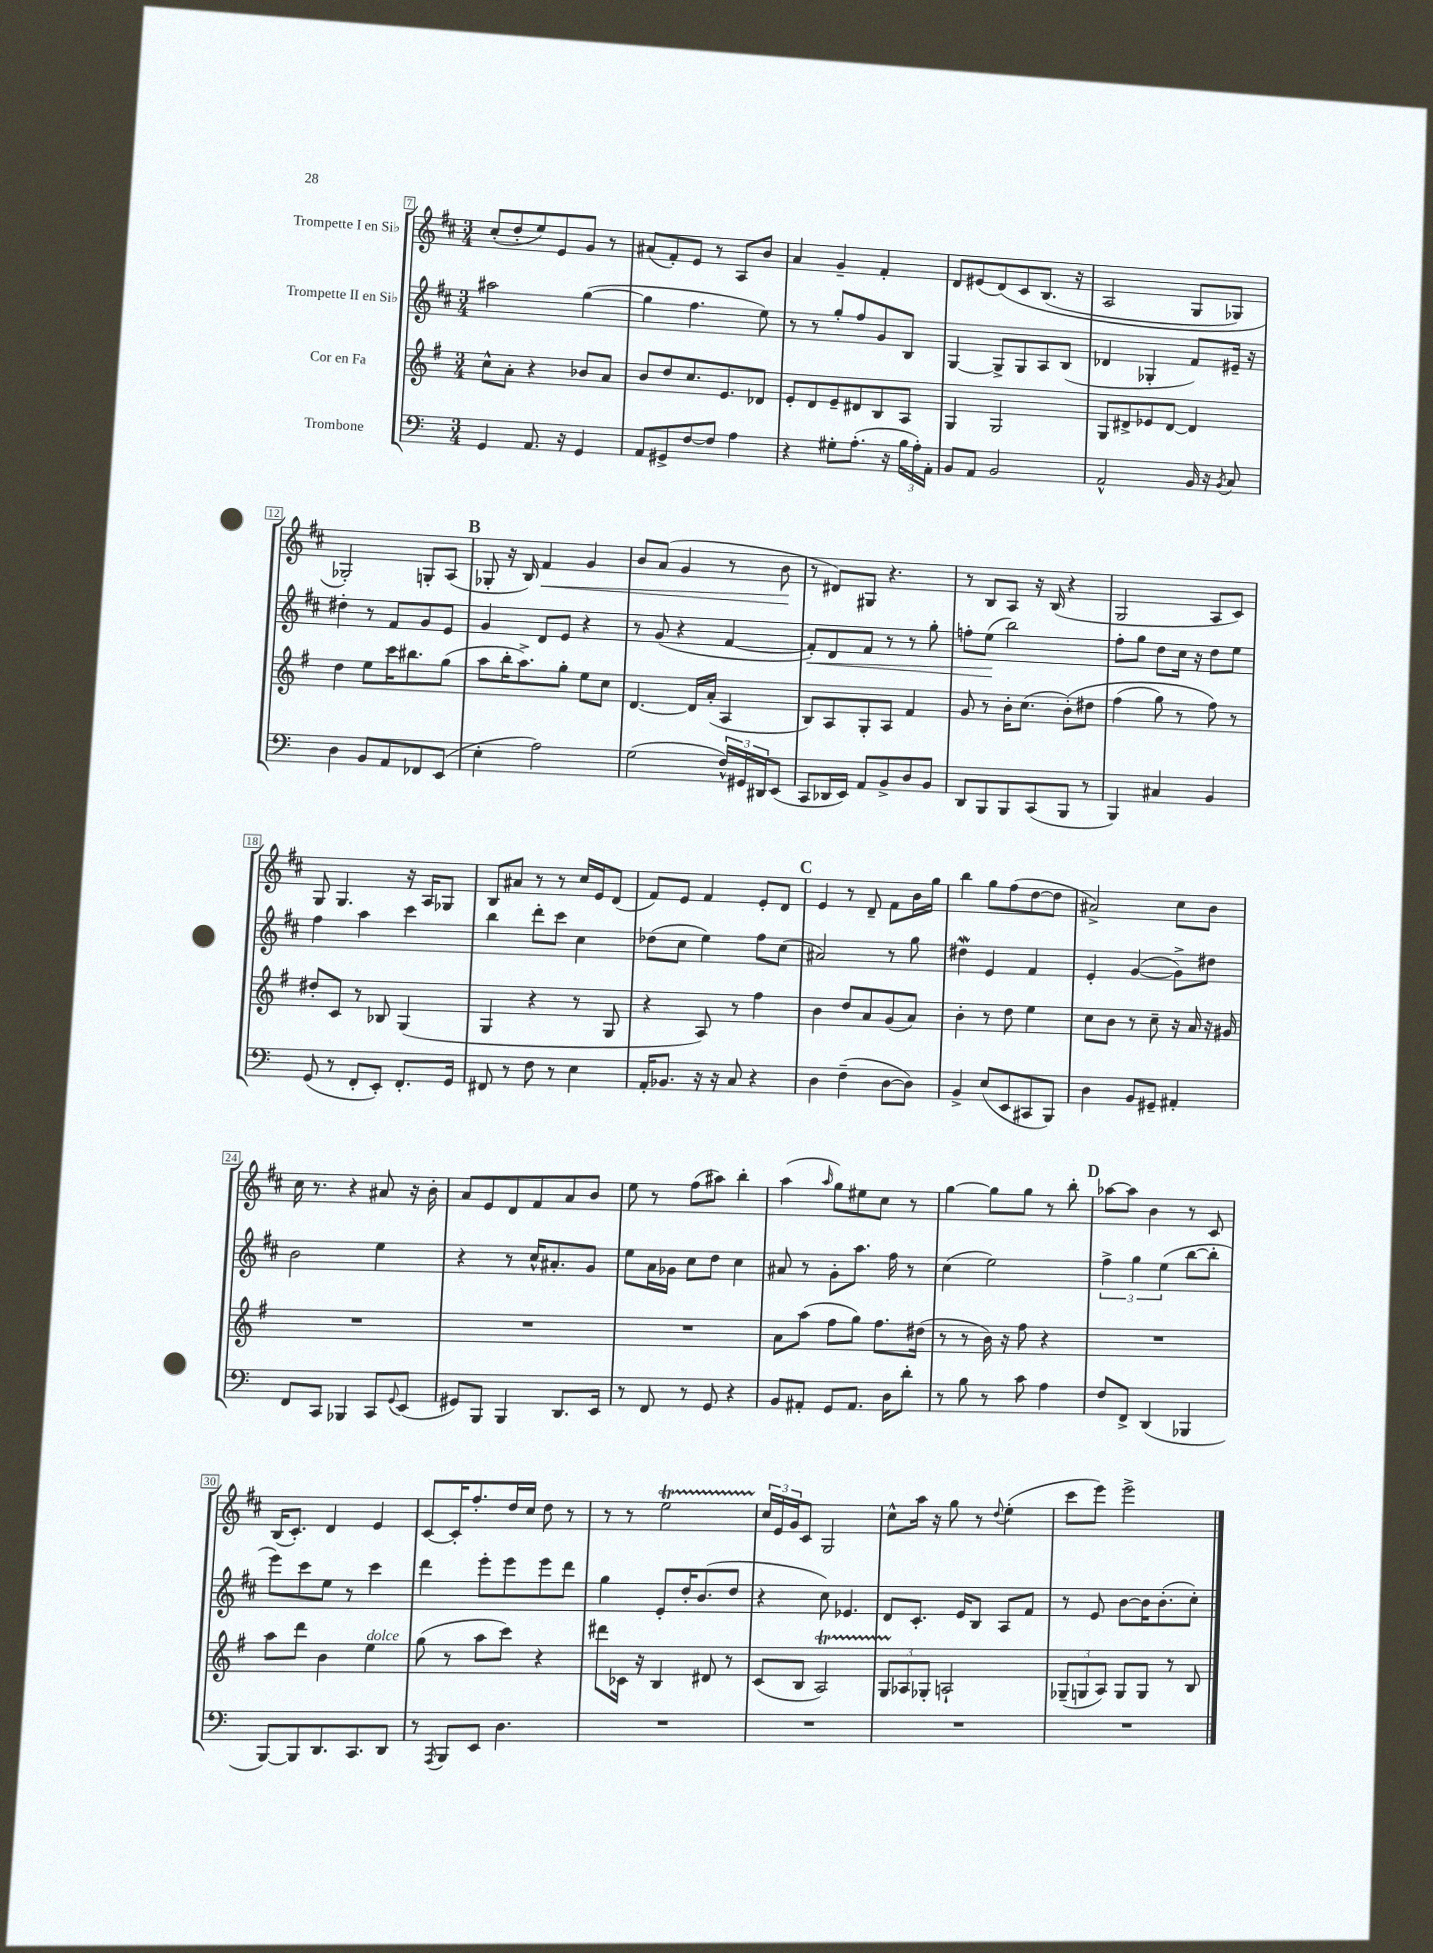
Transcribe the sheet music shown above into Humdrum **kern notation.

**kern	**kern	**kern	**kern
*staff4	*staff3	*staff2	*staff1
*clefF4	*clefG2	*clefG2	*clefG2
*k[]	*k[f#]	*k[f#c#]	*k[f#c#]
*M3/4	*M3/4	*M3/4	*M3/4
4GG	8cc^^	2aa#	(8cc#'
.	8a'	.	8dd'
8.AA	4r	.	8ee)
.	.	.	8e
16r	.	.	.
4GG	8b-	([4gg	8g
.	8a	.	8r
=	=	=	=
8AA	8b	4gg]	(8a#
8GG#^	8dd	.	8f#')
[8F	8.cc	4.ff#	8e
8F]	.	.	8r
.	8.e	.	.
4A	.	.	8A
.	8d-	8ee)	8b
=	=	=	=
4r	8e'	8r	4a
.	8d	8r	.
8G#'	8e~	8gg'	4g~
(8.A'	8d#	8ff#	.
.	8B	8g	4f#'
16r	.	.	.
24B	8A	8B	.
24A')	.	.	.
24AA'	.	.	.
=	=	=	=
8BB	4G	[4G	8d
8AA	.	.	(8e#
2BB	2G	8G^]	&(8d)
.	.	8G	8c#
.	.	8A	(8.B
.	.	(8B	.
.	.	.	16r
=	=	=	=
2AA^^	8G	4d-	2A
.	8d#^	.	.
.	8e-	4G-'	.
.	[8d#	.	.
16BB	4d#]	8f#)	8G
16r	.	.	.
8qBB	.	.	.
8C	.	16e#~	8G-)
.	.	16r	.
=	=	=	=
4D	4dd	4dd#'	2G-'&)
8BB	8ee	8r	.
8AA	16ccc	8f#	.
.	8.bb#	.	.
8FF-	.	8g	8G'
(8EE	(8gg	8e	(8A
=	=	=	=
4E'	8aa	4g	8G-'
.	16bb'	.	16r
.	8.aa^)	.	16B)
2A)	.	8d	4f#
.	8gg'	8e	.
.	8ee	4r	4g
.	8cc	.	.
=	=	=	=
(2G	[4.d	8r	8b
.	.	(8g	(8a
.	.	4r	4g
.	16d]	.	.
.	(16a'	.	.
24F^^)	4A	[4f#	8r
24GG#	.	.	.
24DD#	.	.	.
(8EE	.	.	8b
=	=	=	=
8CC	8B)	8f#'])	8r
16DD-	8A	8d	8d#)
16EE)	.	.	.
8AA	8G'	8f#	8G#
8BB^	8A	8r	4.r
8D	4f#	8r	.
8BB	.	8gg'	.
=	=	=	=
8DD	8g	8ff'	8r
8BBB	8r	(8ee	8B
8BBB	16b'	2bb)	8A
.	(8.cc	.	.
(8CC	.	.	16r
.	.	.	(16B
8BBB	&(8b')	.	4r
8r	8dd#	.	.
=	=	=	=
4BBB)	(4ff#	8ff#'	2G
.	.	8gg	.
4C#	8gg)	8dd	.
.	8r	16cc#	.
.	.	16r	.
4BB	8ff#&)	8dd	8A
.	8r	8ee	8c#)
=	=	=	=
(8GG	8dd#'	4ff#	8G
8r	8c	.	4.G
8FF'	8r	4aa	.
8EE')	8B-	.	.
8.FF'	(4G	4ccc#	16r
.	.	.	16A
.	.	.	8G-
16GG	.	.	.
=	=	=	=
8FF#	4G	4bb	8B
8r	.	.	8a#
8F	4r	8ddd'	8r
8r	.	8ccc#	8r
4E	8r	4cc#	16cc#
.	.	.	16e
.	8G	.	(8d
=	=	=	=
16AA'	4r	(8dd-	8f#)
8.BB-	.	.	.
.	.	8cc#	8e
16r	8A)	4ee)	4f#
16r	.	.	.
8C	8r	.	.
4r	4ff#	8ff#	8e'
.	.	(8cc#	8d
=	=	=	=
4D	4b	2a#)	4e
(4F~	8dd	.	8r
.	8a	.	8d~
[8D	(8g	8r	8f#
8D])	8a)	8gg	16b
.	.	.	16gg
=	=	=	=
4BB^	4b'	4dd#	4bb
(8E	8r	4e	8gg
8EE	8dd	.	(8ff#
8CC#	4ee	4f#	[8dd
8BBB)	.	.	8dd]
=	=	=	=
4D	8cc	4e'	2a#^)
.	8b	.	.
8BB	8r	([4g	.
8GG#~	8cc~	.	.
4AA#'	16r	8g^])	8cc#
.	16a	.	.
.	16r	8dd#	8b
.	16g#	.	.
=	=	=	=
8FF	2.r	2b	16cc#
.	.	.	8.r
8CC	.	.	.
4BBB-	.	.	4r
8CC	.	4ee	8a#
8qqGG	.	.	.
(8EE	.	.	16r
.	.	.	16b'
=	=	=	=
8GG#)	2.r	4r	8a
8BBB	.	.	8e
4BBB	.	8r	8d
.	.	16cc#^^	8f#
.	.	8.a#'	.
8.DD	.	.	8a
.	.	8g	8b
16EE	.	.	.
=	=	=	=
8r	2.r	8ee	8ee
8FF	.	16a	8r
.	.	16g-	.
8r	.	8cc#	(8ff#
8GG	.	8dd	8aa#)
4r	.	4cc#	4bb'
=	=	=	=
8BB	8a	8a#	(4aa
8AA#'	(8aa	8r	.
.	.	.	16qqaa
8GG	8ff#	8g'	8gg)
8.AA#	8gg)	8.aa	8ee#
.	8.ff#	.	8cc#
16D	.	16ff#	.
8d'	.	8r	8r
.	(16dd#	.	.
=	=	=	=
8r	8r	(4cc#	[4gg
8B	8r	.	.
8r	16b)	2ee)	8gg]
.	16r	.	.
8c	8ff#	.	8gg
4A	4r	.	8r
.	.	.	8bb'
=	=	=	=
8F	2.r	6ff#^	[8aa-
8FF^	.	.	8aa-]
.	.	6gg	.
(4DD	.	.	4b
.	.	(6ee	.
4BBB-	.	[8bb	8r
.	.	8bb']	8c#
=	=	=	=
[8BBB)	8aa	8eee)	(16B
.	.	.	8.c#')
8BBB]	8ddd	8ccc#	.
8.DD	4b	8ee	4d
.	.	8r	.
8.CC	.	.	.
.	4ee	4ccc#	4e
8DD	.	.	.
=	=	=	=
8r	(8gg	4ddd	[8c#
8qAAA	.	.	.
8BBB	8r	.	16c#']
.	.	.	8.ff#'
8EE	8aa	8eee'	.
4.D	8ccc)	8eee	16dd
.	.	.	16cc#
.	4r	8eee	8dd
.	.	8ddd	8r
=	=	=	=
2.r	8ddd#	4gg	8r
.	16c-	.	8r
.	16r	.	.
.	4B	8e'	2ee
.	.	16dd'	.
.	.	(8.b	.
.	8d#	.	.
.	8r	8dd	.
=	=	=	=
2.r	(8c	4r	24cc#
.	.	.	24e
.	.	.	24g
.	8B	.	8c#
.	2A)	8cc#)	2G
.	.	4.e-	.
=	=	=	=
2.r	12G	8d	8cc#^^
.	12A-	.	.
.	.	8.c#'	16aa
.	12G-'	.	.
.	.	.	16r
.	2A`	.	8gg
.	.	16e	.
.	.	8B	8r
.	.	.	8qqdd
.	.	8A	(4ee'
.	.	8f#	.
=	=	=	=
2.r	(12G-~	8r	8ccc#
.	12G	.	.
.	.	8e	8eee)
.	12A)	.	.
.	8G	[8b	2eee^
.	8G	16b]	.
.	.	(8.b'	.
.	8r	.	.
.	8B	8cc#')	.
==	==	==	==
*-	*-	*-	*-
